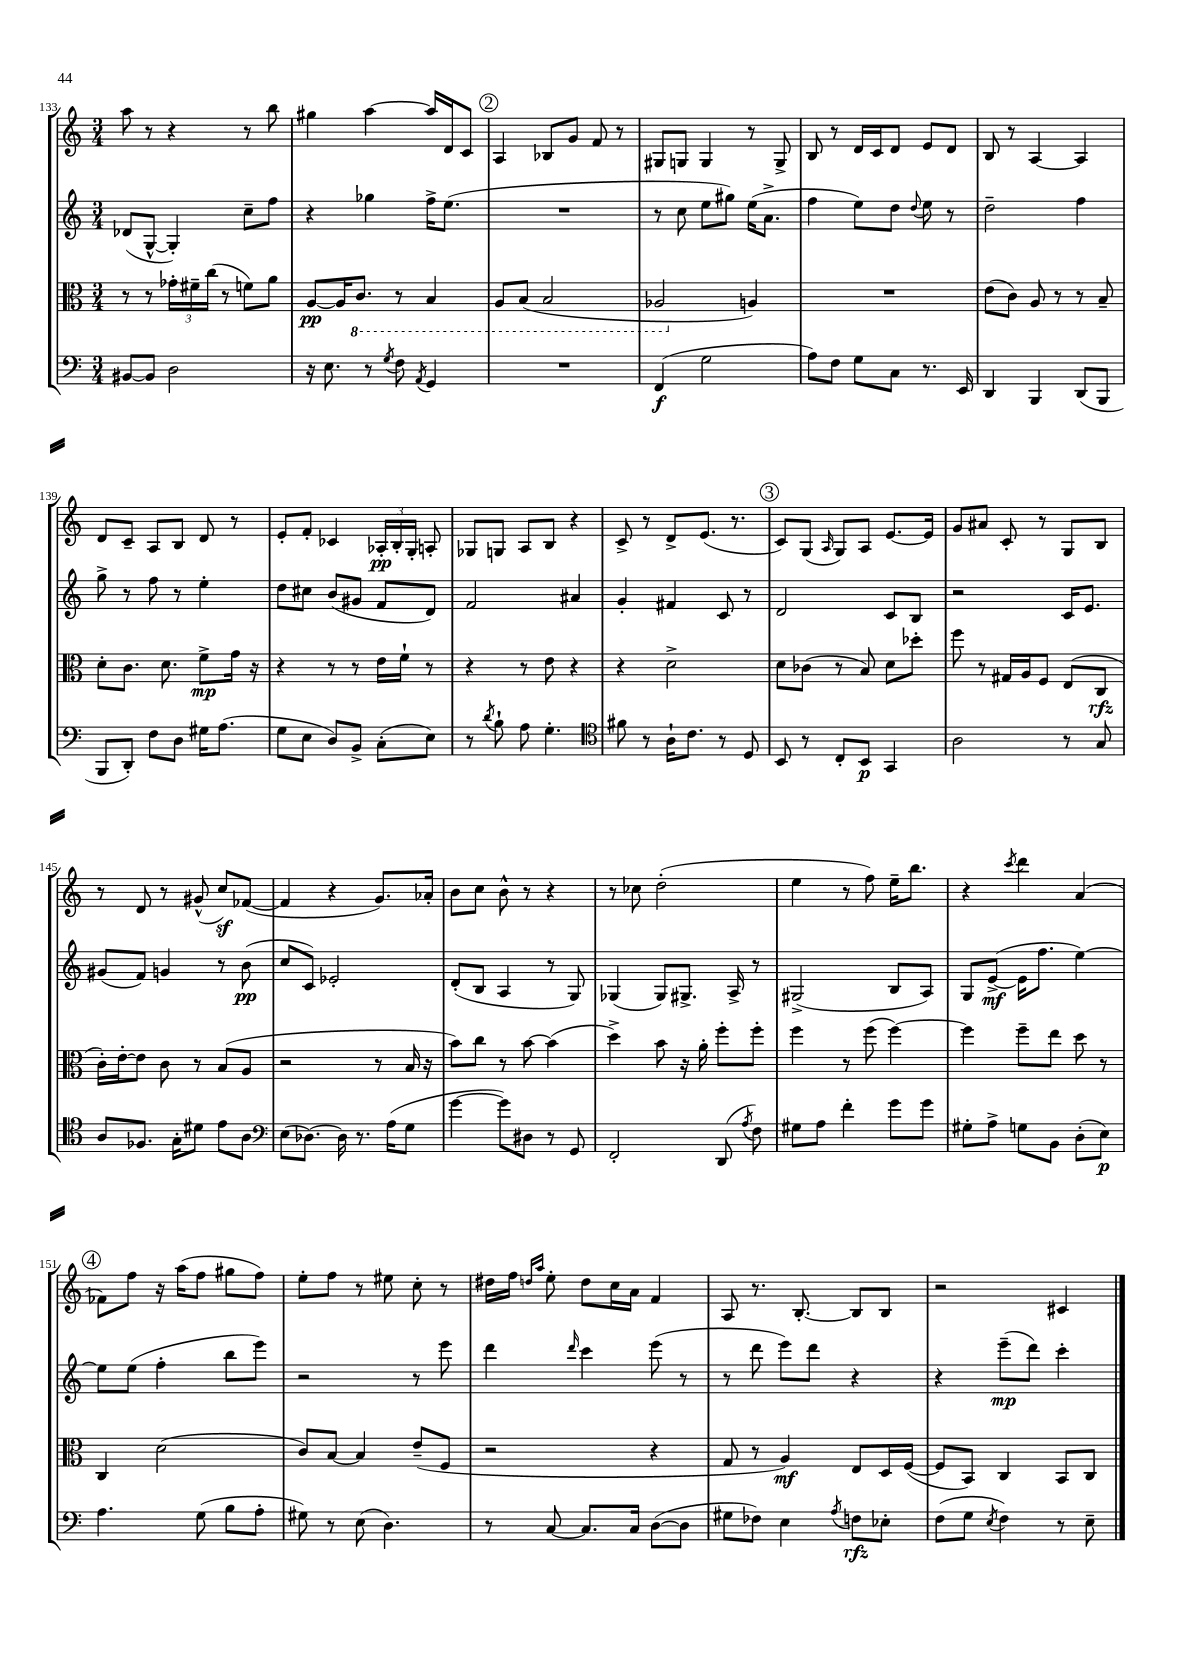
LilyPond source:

<<
\new StaffGroup <<
\new Staff = "s0" {
    \clef treble \key c \major \numericTimeSignature \time 3/4
    \autoBeamOff a''8 r8 r4 r8 b''8 |
    gis''4 a''4~ a''16[ d'16 c'8] |
    \mark \markup { \circle "2" } a4 bes8[ g'8] f'8 r8 |
    gis8[ g8] g4 r8 g8-> |
    b8 r8 d'16[ c'16 d'8] e'8[ d'8] |
    b8 r8 a4~ a4 |
    d'8[ c'8]-- a8[ b8] d'8 r8 |
    e'8[-. f'8]-. ces'4 \tuplet 3/2 { aes16[-.\pp b16-. g16]-. } a8-. |
    ges8[ g8] a8[ b8] r4 |
    c'8-> r8 d'8[-> e'8.]( r8. |
    \mark \markup { \circle "3" } c'8[) g8]( \grace { a16 } g8[) a8] e'8.[~ e'16] |
    g'8[ ais'8] c'8-. r8 g8[ b8] |
    r8 d'8 r8 gis'8-^( c''8[\sf) fes'8]~( |
    fes'4 r4 g'8.[) aes'16]-. |
    b'8[ c''8] b'8-^ r8 r4 |
    r8 ces''8 d''2-.( |
    e''4 r8 f''8) e''16[-- b''8.] |
    r4 \acciaccatura { c'''8 } d'''4 a'4( |
    \mark \markup { \circle "4" } fes'8[) f''8] r16 a''16[( f''8] gis''8[ f''8]) |
    e''8[-. f''8] r8 eis''8 c''8-. r8 |
    dis''16[ f''16] \grace { d''16[ a''16] } e''8-. d''8[ c''16 a'16] f'4 |
    a8 r8. b8.~-. b8[ b8] |
    r2 cis'4 \bar "|." |
}
\new Staff = "s1" {
    \clef treble \key c \major \numericTimeSignature \time 3/4
    \autoBeamOff des'8[( g8]~-^ g4-.) c''8[-- f''8] |
    r4 ges''4 f''16[-> e''8.]( |
    \mark \markup { \circle "2" } R2. |
    r8 c''8 e''8[ gis''8]) e''16[( a'8.]-> |
    f''4 e''8[) d''8] \appoggiatura { d''8 } e''8 r8 |
    d''2-- f''4 |
    g''8-> r8 f''8 r8 e''4-. |
    d''8[ cis''8] b'8[( gis'8] f'8[ d'8]) |
    f'2 ais'4 |
    g'4-. fis'4 c'8 r8 |
    \mark \markup { \circle "3" } d'2 c'8[ b8] |
    r2 c'16[ e'8.] |
    gis'8[( f'8]) g'4 r8 b'8\pp( |
    c''8[ c'8]) ees'2-. |
    d'8[-.( b8] a4 r8 g8) |
    ges4( ges8[) gis8.]-> a16-> r8 |
    gis2->( b8[ a8]) |
    g8[ e'8]~->\mf( e'16[ f''8.] e''4~) |
    \mark \markup { \circle "4" } e''8[ e''8]( f''4-. b''8[ e'''8]) |
    r2 r8 e'''8 |
    d'''4 \grace { d'''16 } c'''4 e'''8( r8 |
    r8 d'''8 e'''8[) d'''8] r4 |
    r4 e'''8[--\mp( d'''8]) c'''4-. \bar "|." |
}
\new Staff = "s2" {
    \clef alto \key c \major \numericTimeSignature \time 3/4
    \autoBeamOff r8 r8 \tuplet 3/2 { ges'16[-. fis'16-- c''16]( } r8 f'8[) a'8] |
    a8[~\pp a16 \ottava #-1 c8.] r8 b,4 |
    \mark \markup { \circle "2" } a,8[ b,8]( b,2 |
    aes,2 \ottava #0 a!4) |
    R2. |
    e'8[( c'8]) a8 r8 r8 b8-- |
    d'8[-. c'8.] d'8. f'8[->\mp g'16] r16 |
    r4 r8 r8 e'16[ f'16]-! r8 |
    r4 r8 e'8 r4 |
    r4 d'2-> |
    \mark \markup { \circle "3" } d'8[ ces'8]( r8 b8) d'8[ des''8]-. |
    f''8 r8 gis16[ a16 f8] e8[( c8]\rfz |
    c'16[-.) e'16~-. e'8] c'8 r8 b8[( a8] |
    r2 r8 b16 r16 |
    b'8[) c''8] r8 b'8~ b'4( |
    d''4->) b'8 r16 a'16-. f''8[-. f''8]-. |
    f''4 r8 f''8( f''4~) |
    f''4 f''8[-- e''8] d''8 r8 |
    \mark \markup { \circle "4" } c4 d'2( |
    c'8[) b8]~ b4 e'8[--( f8] |
    r2 r4 |
    g8 r8 a4\mf) e8[ d16 f16]~( |
    f8[ b,8]) c4 b,8[ c8] \bar "|." |
}
\new Staff = "s3" {
    \clef bass \key c \major \numericTimeSignature \time 3/4
    \autoBeamOff bis,8[~ bis,8] d2 |
    r16 e8. r8 \acciaccatura { g8 } f8 \acciaccatura { a,8 } g,4 |
    \mark \markup { \circle "2" } R2. |
    f,4\f( g2 |
    a8[) f8] g8[ c8] r8. e,16 |
    d,4 b,,4 d,8[( b,,8] |
    b,,8[ d,8]-.) f8[ d8] gis16[ a8.]( |
    g8[ e8] d8[) b,8]-> c8[-.( e8]) |
    r8 \acciaccatura { d'8 } b8-! a8 g4.-. |
    \clef tenor fis'8 r8 a16[-! c'8.] r8 d8 |
    \mark \markup { \circle "3" } b,8 r8 c8[-. b,8]\p g,4 |
    a2 r8 g8 |
    a8[ fes8.] g16[-. dis'8] e'8[ a8] |
    \clef bass e8[( des8.]~) des16 r8. a16[( g8] |
    g'4~ g'8[) dis8] r8 g,8 |
    f,2-. d,8( \acciaccatura { a8 } f8) |
    gis8[ a8] f'4-. g'8[ g'8] |
    gis8[-. a8]-> g8[ b,8] d8[-.( e8]\p) |
    \mark \markup { \circle "4" } a4. g8( b8[ a8]-. |
    gis8) r8 e8( d4.) |
    r8 c8~ c8.[ c16] d8[~( d8] |
    gis8[ fes8]) e4 \acciaccatura { a8 } f8[\rfz ees8]-. |
    f8[( g8] \acciaccatura { e8 } f4) r8 e8-- \bar "|." |
}
>>
>>
\layout { \context { \Score currentBarNumber = #133 } }
